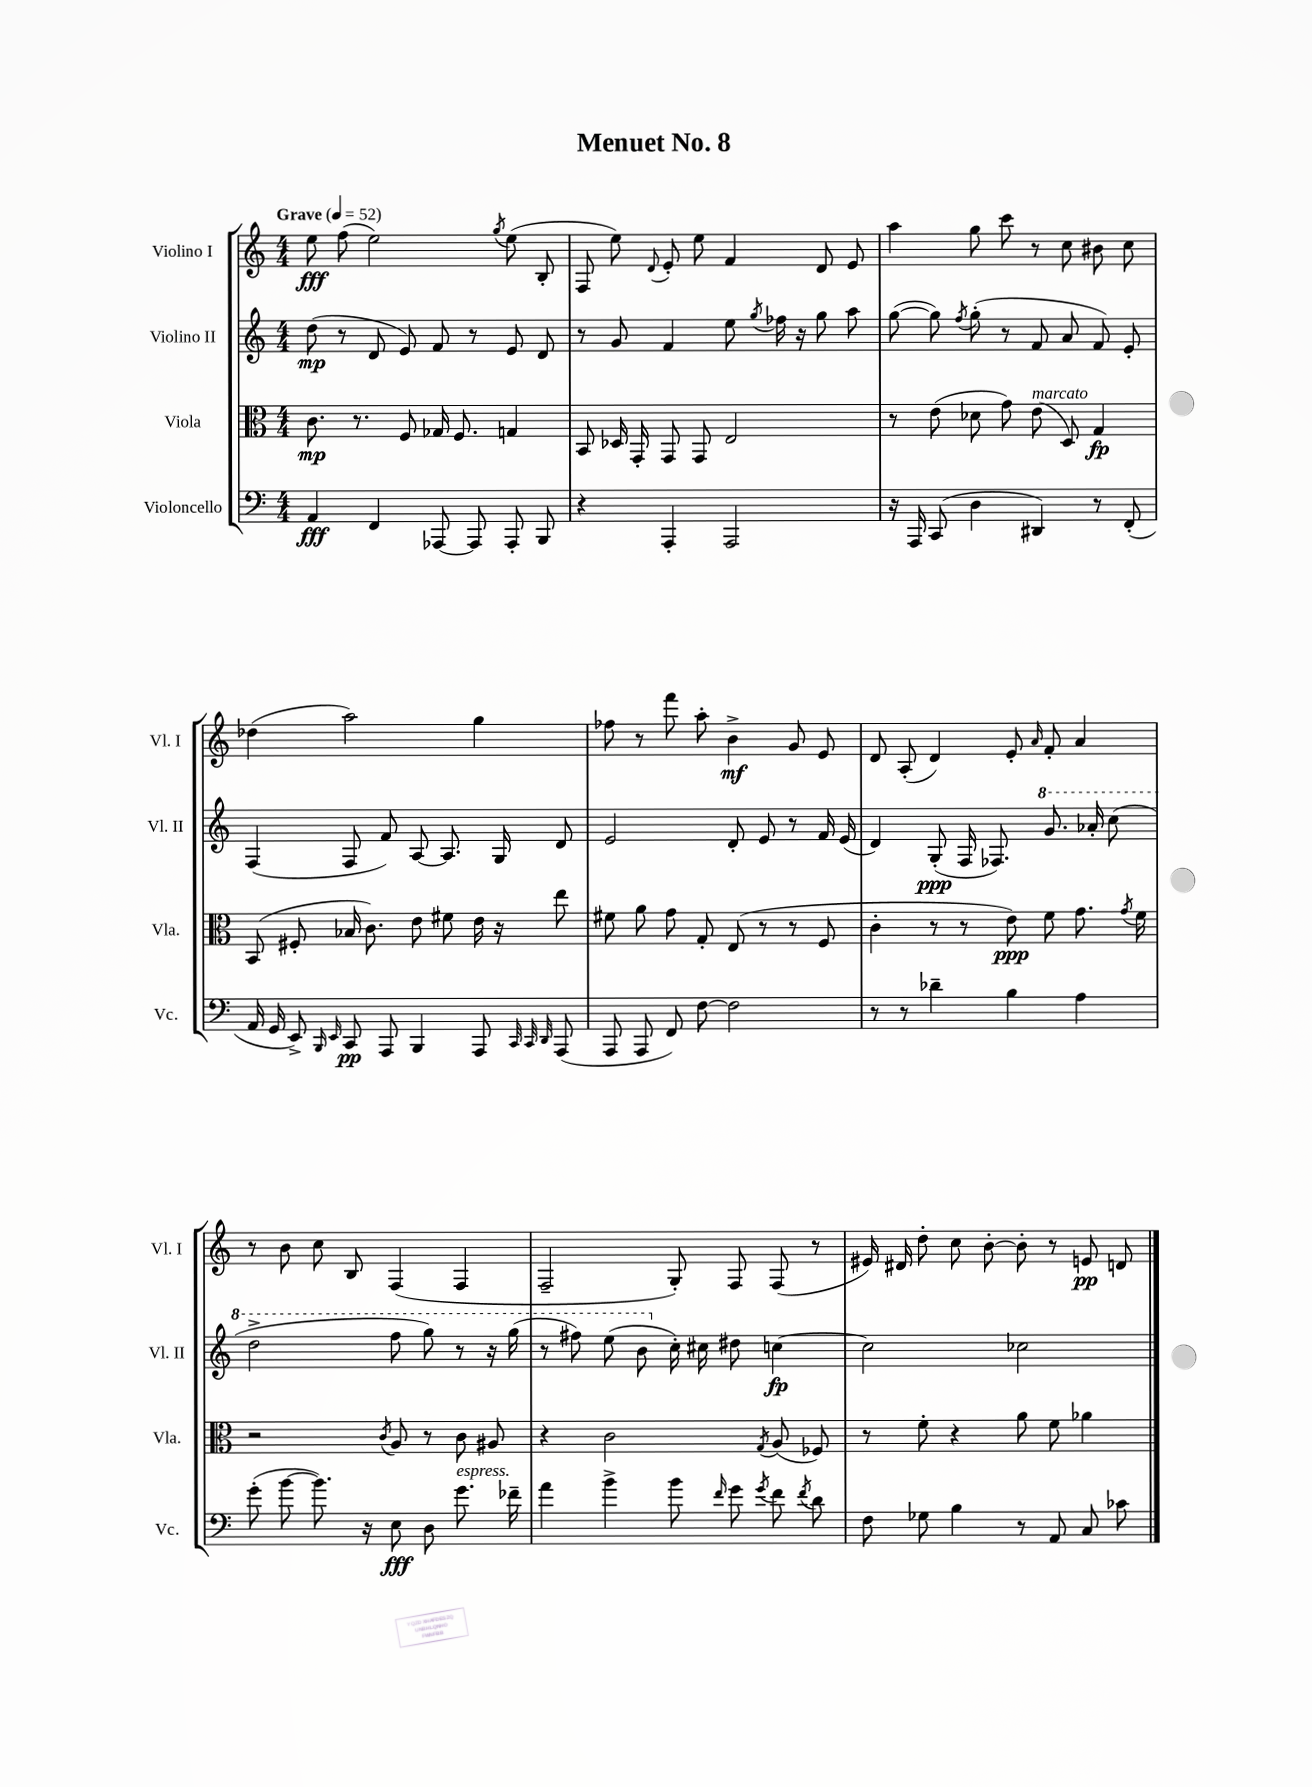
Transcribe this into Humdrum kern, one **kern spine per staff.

**kern	**kern	**kern	**kern
*staff4	*staff3	*staff2	*staff1
*clefF4	*clefC3	*clefG2	*clefG2
*k[]	*k[]	*k[]	*k[]
*M4/4	*M4/4	*M4/4	*M4/4
*MM52	*MM52	*MM52	*MM52
4AA/	8.c\	(8dd\	8ee\
.	.	8r	(8ff\
.	8.r	.	.
4FF/	.	8d/	2ee\)
.	8F/	8e/)	.
[8AAA-/	16G-/	8f/	.
.	8.F/	.	.
8AAA-/]	.	8r	.
.	.	.	8qgg/
8AAA-'/	4G/	8e/	(8ee\
8BBB/	.	8d/	8B'/
=	=	=	=
4r	8BB/	8r	8F/
.	16D-/	8g/	8ee\)
.	16GG'/	.	.
.	.	.	8qqd/
4AAA'/	8GG/	4f/	8e'/
.	8GG/	.	8ee\
2AAA/	2E/	8ee\	4f/
.	.	8qgg/	.
.	.	16ff-\	.
.	.	16r	.
.	.	8gg\	8d/
.	.	8aa\	8e/
=	=	=	=
16r	8r	([8gg\	4aa\
16AAA/	.	.	.
(8CC/	(8e\	8gg\])	.
.	.	8qff/	.
4D\	8d-\	(8gg'\	8gg\
.	8g\)	8r	8ccc\
4DD#/)	(8e\	8f/	8r
.	8D/)	8a/	8cc\
8r	4G/	8f/)	8b#\
(8FF'/	.	8e'/	8cc\
=	=	=	=
16AA/	(8BB/	(4F/	(4dd-\
16GG/	.	.	.
8EE^/)	8F#'/	.	.
16qqBBB/	.	.	.
16qqEE/	.	.	.
8CC/	16B-/	8F/	2aa\)
.	8.c\)	.	.
8AAA/	.	8f/)	.
4BBB/	8e\	[8A/	.
.	8f#\	8.A/]	.
8AAA/	16e\	.	4gg\
.	16r	16G/	.
32qqCC/	.	.	.
32qqCC/	.	.	.
32qqDD/	.	.	.
(8AAA/	8ee\	8d/	.
=	=	=	=
8AAA/	8f#\	2e/	8ff-\
8AAA/	8a\	.	8r
8FF/)	8g\	.	8fff\
[8F\	8G'/	.	8aa'\
2F\]	(8E/	8d'/	4b^\
.	8r	8e/	.
.	8r	8r	8g/
.	8F/	16f/	8e/
.	.	(16e/	.
=	=	=	=
8r	4c'\	4d/)	8d/
8r	.	.	(8A'/
4d-~\	8r	(8G'/	4d/)
.	8r	16F/	.
.	.	8.F-/)	.
4B\	8e\)	.	8e'/
.	.	.	16qqa/
.	8f\	8.gg/	8f'/
4A\	8.g\	.	4a/
.	.	16aa-'/	.
.	.	(8ccc\	.
.	8qg/	.	.
.	16f\	.	.
=	=	=	=
(8g'\	2r	2ddd^\	8r
[8b\	.	.	8b\
8.b\])	.	.	8cc\
.	.	.	8B/
16r	.	.	.
.	8qc/	.	.
8E\	8A/	8fff\	(4F/
8D\	8r	8ggg\)	.
8.g\	8c\	8r	4F/
.	8A#/	16r	.
16f-~\	.	(16ggg\	.
=	=	=	=
4a\	4r	8r	2F~/
.	.	8fff#\)	.
4b^\	2c\	(8eee\	.
.	.	8bb\	.
8b\	.	16cc'\)	8G'/)
.	.	16cc#\	.
16qqf/	.	.	.
8g\	.	8dd#\	8F/
8qg/	8qG/	.	.
8f\	(8A/	[4cc\	(8F/
8qf/	.	.	.
8d\	8F-/)	.	8r
=	=	=	=
8F\	8r	2cc\]	16e#/)
.	.	.	16d#/
8G-\	8f'\	.	8dd'\
4B\	4r	.	8cc\
.	.	.	[8b'\
8r	8a\	2cc-\	8b'\]
8AA/	8f\	.	8r
8C/	4a-\	.	8e/
8c-\	.	.	8d/
==	==	==	==
*-	*-	*-	*-
